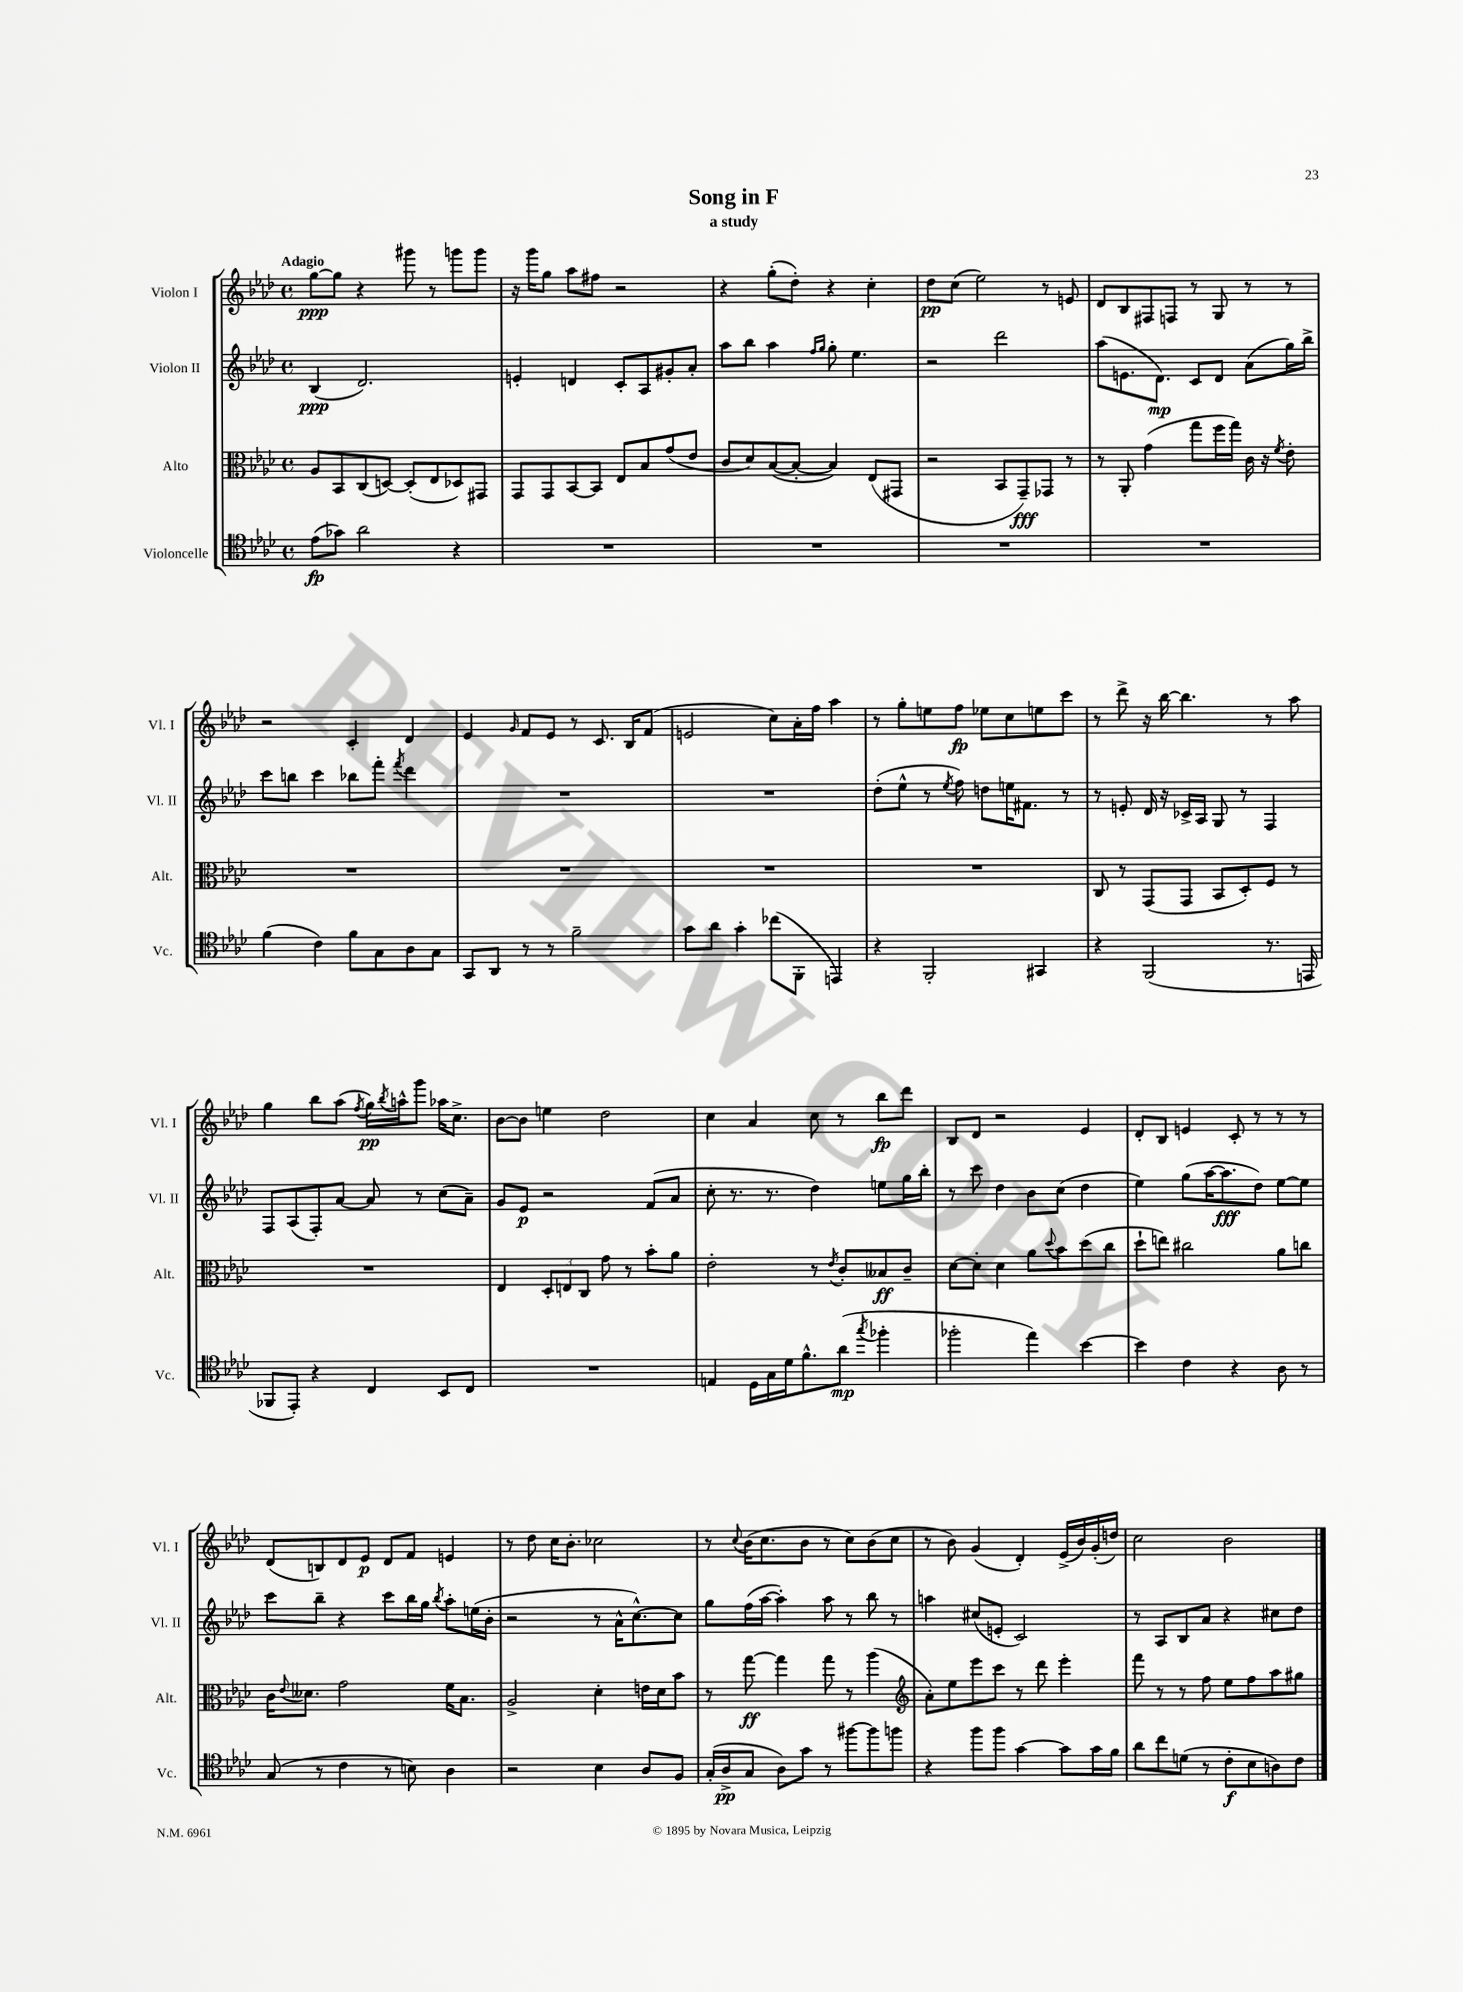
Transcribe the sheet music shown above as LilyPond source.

\header { title = "Song in F" subtitle = "a study" }
<<
\new StaffGroup <<
\new Staff = "s0" \with { instrumentName = "Violon I" shortInstrumentName = "Vl. I" } {
    \clef treble \key aes \major \defaultTimeSignature \time 4/4 \tempo "Adagio"
    g''8~\ppp g''8 r4 gis'''8 r8 g'''8 g'''8 |
    r16 g'''16 g''8 aes''8 fis''8 r2 |
    r4 g''8-.( des''8-.) r4 c''4-. |
    des''8\pp c''8( ees''2) r8 e'8 |
    des'8 bes8 fis8 f8 r8 g8 r8 r8 |
    r2 c'4-. des'4 |
    ees'4 \grace { g'16 } f'8 ees'8 r8 c'8. bes16 f'8( |
    e'2 c''8) aes'16-. f''16 aes''4 |
    r8 g''8-. e''8 f''8\fp ees''8 c''8 e''8 c'''8 |
    r8 des'''8-> r16 bes''16~ bes''4. r8 aes''8 |
    g''4 bes''8 aes''8( \acciaccatura { f''8 } g''16\pp) \acciaccatura { bes''8 } a''16-^ g'''8 aes''16 c''8.-> |
    bes'8~ bes'8 e''4 des''2 |
    c''4 aes'4 c''8 r8 bes''8\fp des'''8 |
    bes8 des'8 r2 ees'4 |
    des'8-. bes8 e'4 c'8-. r8 r8 r8 |
    des'8( b8) des'8 ees'8\p des'8 f'8 e'4 |
    r8 des''8 c''16 bes'8.-. ces''2 |
    r8 \appoggiatura { c''8 } bes'16( c''8. bes'8 r8 c''8) bes'8( c''8 |
    r8 bes'8) g'4( des'4-.) ees'16->( bes'16) g'16-.( d''16) |
    c''2 bes'2 \bar "|." |
}
\new Staff = "s1" \with { instrumentName = "Violon II" shortInstrumentName = "Vl. II" } {
    \clef treble \key aes \major \defaultTimeSignature \time 4/4
    bes4\ppp( des'2.) |
    e'4-. d'4 c'8-. aes8 gis'8-. aes'8-. |
    aes''8 bes''8 aes''4 \grace { f''16 g''16 } g''8-. ees''4. |
    r2 des'''2 |
    aes''8( e'8. des'8.\mp) c'8 des'8 aes'8( g''16) bes''16-> |
    c'''8 b''8 c'''4 bes''8 f'''8-. \acciaccatura { f'''8 } des'''4 |
    R1 |
    R1 |
    des''8-.( ees''8-^ r8 \acciaccatura { ees''8 } f''8) d''8 e''16 fis'8. r8 |
    r8 e'8-. des'16 r16 ces'16-> aes16 g8 r8 f4 |
    f8 aes8( f8-.) aes'8~ aes'8 r8 c''8( aes'8--) |
    g'8 ees'8\p r2 f'8( aes'8 |
    c''8-. r8. r8. des''4) e''8 g''16 bes''16-. |
    r8 c'''8 des''4 bes'8 c''8( des''4 |
    ees''4) g''8( aes''16~ aes''8.\fff des''8) ees''8~ ees''8 |
    c'''8 bes''8-- r4 c'''8 bes''16 g''16 \acciaccatura { bes''8 } aes''8-. e''16( bes'16-. |
    r2 r8 aes'16-^ c''8.~-^) c''8 |
    g''8 f''16( aes''16~ aes''4-.) aes''8 r8 bes''8 r8 |
    a''4 cis''8( e'8-. c'2) |
    r8 aes8 bes8 aes'8 r4 cis''8 des''8 \bar "|." |
}
\new Staff = "s2" \with { instrumentName = "Alto" shortInstrumentName = "Alt." } {
    \clef alto \key aes \major \defaultTimeSignature \time 4/4
    aes8 bes,8 c8( d8~) d8-.( ees8 des8) gis,8 |
    g,8 g,8 bes,8~ bes,8 ees8 bes8 g'8( ees'8 |
    c'8 des'8) bes8~( bes8~-. bes4) ees8( gis,8 |
    r2 bes,8 g,8--\fff) ges,8 r8 |
    r8 aes,8-. g'4( g''8 f''16 g''16) c'16 r16 \acciaccatura { f'8 } ees'8-. |
    R1 |
    R1 |
    R1 |
    R1 |
    c8 r8 g,8( g,8 bes,8 des8-.) f8 r8 |
    R1 |
    ees4 \tuplet 3/2 { des8-. e8 c8 } g'8 r8 bes'8-. aes'8 |
    ees'2-. r8 \acciaccatura { ees'8 } c'8-. beses8\ff c'8-- |
    des'8~ des'8-. des'4 aes'8 \appoggiatura { des''8 } bes'8 des''8( c''8 |
    des''8-! e''8) cis''2 aes'8 c''8 |
    c'16 \appoggiatura { ees'8 } deses'8. g'2 f'16 bes8. |
    aes2-> des'4-. e'16 des'16 bes'8 |
    r8 g''8~\ff g''4 g''8 r8 aes''4( |
    \clef treble aes'8-.) ees''8 ees'''8 c'''8 r8 des'''8 ees'''4-. |
    f'''8 r8 r8 f''8 ees''8 f''8 aes''8 gis''8 \bar "|." |
}
\new Staff = "s3" \with { instrumentName = "Violoncelle" shortInstrumentName = "Vc." } {
    \clef tenor \key aes \major \defaultTimeSignature \time 4/4
    ees'8\fp( ges'8) aes'2 r4 |
    R1 |
    R1 |
    R1 |
    R1 |
    f'4( c'4) f'8 g8 aes8 g8 |
    g,8 aes,8 r8 r8 f'2-- |
    g'8 aes'8 g'4-. ces''8( f,8-. e,4) |
    r4 f,2-. gis,4 |
    r4 f,2( r8. e,16 |
    fes,8 ees,8-.) r4 c4 bes,8 c8 |
    R1 |
    e4 des16 g16 des'16 f'8.-^ aes'8\mp( \acciaccatura { g''8 } fes''4-. |
    fes''2-. ees''4) bes'4~ |
    bes'4 c'4 r4 aes8 r8 |
    g8( r8 c'4 r8 b8) aes4 |
    r2 bes4 aes8 f8 |
    g16-.( aes16->\pp g8 aes8) g'8 r8 fis''8~ fis''8 f''8 |
    r4 f''8 f''8 g'4~ g'8 g'16 f'16 |
    aes'8 c''8 d'8( r8 c'8-.\f bes8 a8) c'8 \bar "|." |
}
>>
>>
\layout { \context { \Score \remove "Bar_number_engraver" } }
